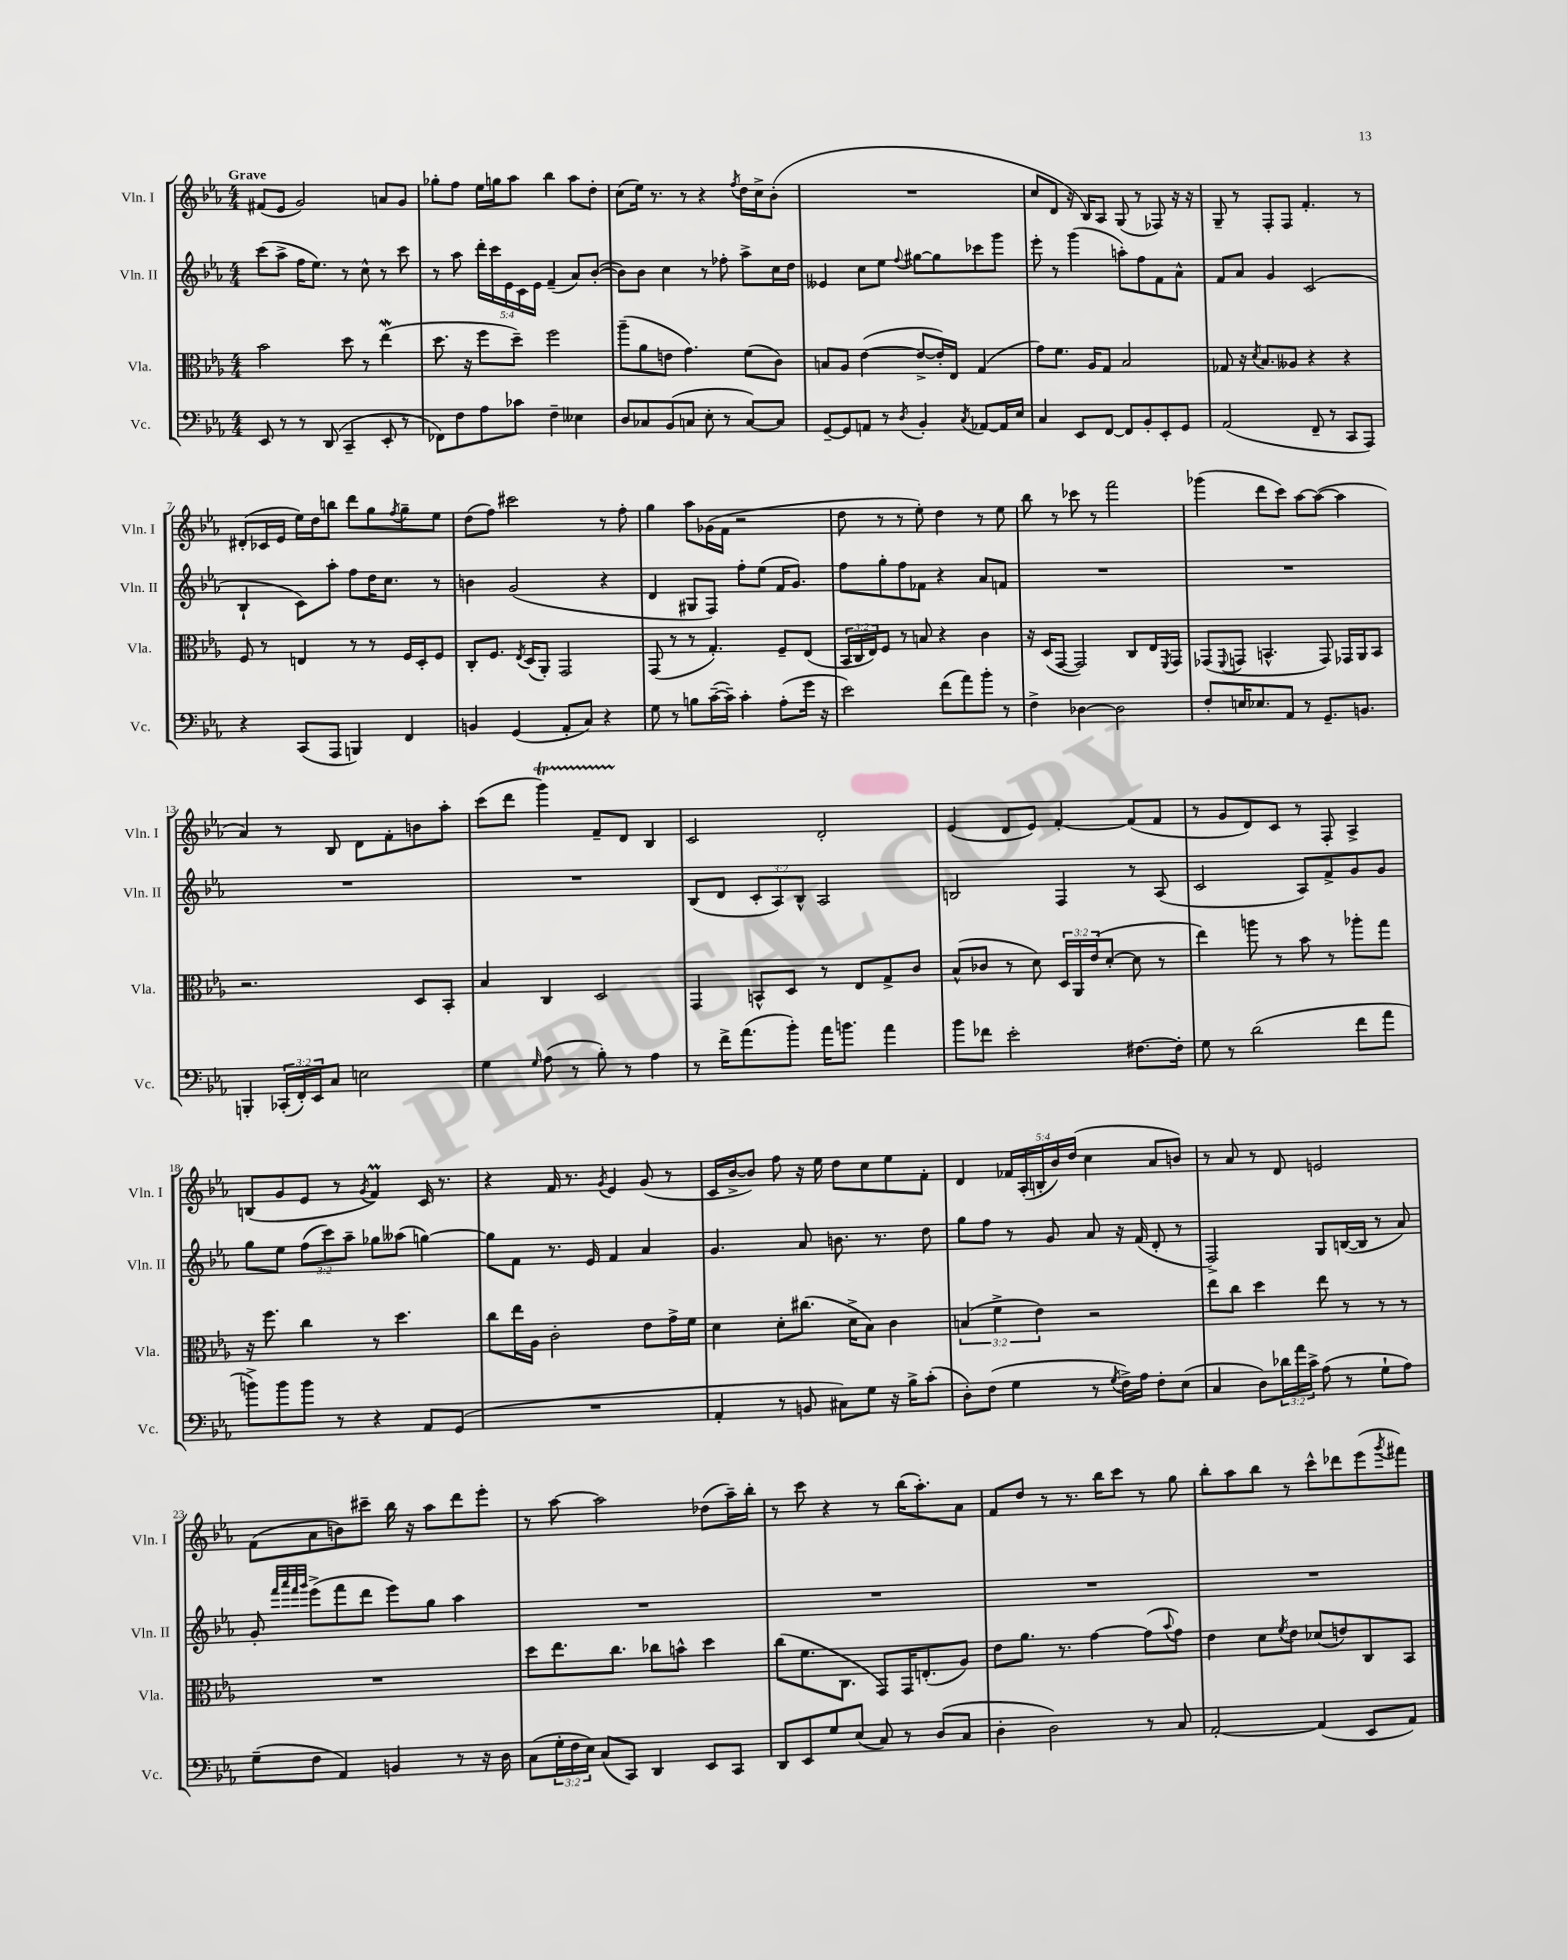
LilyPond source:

<<
\new StaffGroup <<
\new Staff = "s0" \with { instrumentName = "Vln. I" shortInstrumentName = "Vln. I" } {
    \clef treble \key ees \major \numericTimeSignature \time 4/4 \override Staff.TupletNumber.text = #tuplet-number::calc-fraction-text \tempo "Grave"
    fis'8( ees'8 g'2) a'8 g'8 |
    ges''8-. f''8 ees''16 g''16 aes''8 bes''4 aes''8 d''8-. |
    c''8( ees''16) r8. r8 r4 \acciaccatura { f''8 } d''16 c''16-> bes'8-.( |
    R1 |
    c''8 d'8 r16 bes16) aes8 g8( r8 fes8) r16 r16 |
    g8-- r8 f8-. f8 f'4.-. r8 |
    dis'8-.( ces'16 ees'16 ees''16) d''16 b''8 d'''8 g''8 \acciaccatura { f''8 } g''8-- ees''8 |
    d''8( f''8) cis'''2 r8 f''8-. |
    g''4 aes''8 ges'16( f'16 r2 |
    d''8 r8 r8 ees''8-.) d''4 r8 ees''8 |
    bes''8 r8 ces'''8 r8 f'''2 |
    ges'''4( d'''8 c'''8) aes''8~ aes''8~( aes''4 |
    aes'4) r8 bes8 d'8 f'8-. b'8 aes''8-. |
    c'''8( d'''8 g'''4\startTrillSpan) f'8-- d'8\stopTrillSpan bes4 |
    c'2 d'2-. |
    ees'4( d'8 ees'8) f'4~-. f'8( f'8 |
    r8 g'8 d'8) c'8 r8 f8-. aes4-> |
    b8( g'8 ees'8 r8 \acciaccatura { g'8 } f'4\prall) c'16 r8. |
    r4 f'16 r8. \acciaccatura { g'8 } ees'4 g'8( r8 |
    c'16 bes'16~-> bes'8) f''8 r16 ees''16 d''8 c''8 ees''8 f'8-. |
    d'4 \tuplet 5/4 { fes'16 aes16-.( b16-. bes'16) d''16( } c''4 aes'8 b'8) |
    r8 aes'8 r8 d'8 e'2 |
    f'8( aes'8 b'8) cis'''8-- bes''16 r16 aes''8 d'''8 ees'''8-. |
    r8 aes''8~ aes''2 des''8( aes''16--) bes''16-. |
    r8 c'''8 r4 r8 bes''16( aes''8.-.) aes'8 |
    f'8 d''8 r8 r8. bes''16 c'''8 r8 g''8 |
    bes''8-. aes''8 bes''8 r8 c'''8-^ des'''8 ees'''8( \acciaccatura { g'''8 } fis'''8) \bar "|." |
}
\new Staff = "s1" \with { instrumentName = "Vln. II" shortInstrumentName = "Vln. II" } {
    \clef treble \key ees \major \numericTimeSignature \time 4/4 \override Staff.TupletNumber.text = #tuplet-number::calc-fraction-text
    c'''8( aes''8-> f''16 ees''8.) r8 c''8-^ r8 c'''8 |
    r8 aes''8 \tuplet 5/4 { d'''16-. c'''16 ees'16 c'16 ees'16 } f'4--( aes'8) bes'8~-.( |
    bes'8) bes'8 c''4 r8 fes''8-. aes''8-> c''16 d''16 |
    eeses'4 c''8 ees''8 \appoggiatura { f''8 } gis''8~ gis''8 ces'''8 g'''8 |
    ees'''8-. r8 g'''4( a''8-.) f''8 f'8 aes'8-^ |
    f'8 aes'8 g'4 c'2( |
    bes4-! c'8) aes''8-. f''8 d''16 c''8. r8 |
    b'4 g'2( r4 |
    d'4 gis8 f8) f''8-. ees''8( f'16 g'8.) |
    f''8 g''8-. f''8 fes'8 r4 aes'8 f'8 |
    R1 |
    R1 |
    R1 |
    R1 |
    bes8( d'8 \tuplet 3/2 { c'8-. aes8) bes8-^ } aes2 |
    b2 f4 r8 aes8( |
    c'2 aes8) f'8-> g'8 g'8 |
    g''8 ees''8 \tuplet 3/2 { f''8( c'''8) aes''8-- } ges''8 aeses''8( g''4~) |
    g''8 f'8 r8. ees'16 f'4 aes'4 |
    g'4. aes'8 b'8. r8. d''8 |
    g''8 f''8 r8 g'8 aes'8 r16 f'16( d'8-. r8 |
    f2->) g8 b16~( b16 r8 aes'8) |
    g'8-. \grace { f'''32 aes'''32 f'''32 g'''32 } ees'''8->( f'''8 d'''8 ees'''8) g''8 aes''4 |
    R1 |
    R1 |
    R1 |
    R1 \bar "|." |
}
\new Staff = "s2" \with { instrumentName = "Vla." shortInstrumentName = "Vla." } {
    \clef alto \key ees \major \numericTimeSignature \time 4/4 \override Staff.TupletNumber.text = #tuplet-number::calc-fraction-text
    bes'2 d''8 r8 ees''4\mordent( |
    d''8. r16 f''8 d''8--) f''2 |
    aes''8--( aes'8 e'8 g'4.) f'8( c'8) |
    b8 aes8 ees'4~( ees'8~-> ees'16-.) ees16 g4( |
    g'8) f'8. aes16 g8 bes2 |
    ges8 r16 \acciaccatura { d'8 } bes8. aeses8 r4 r4 |
    f8 r8 e4 r8 r8 f16 d16-. f8 |
    c8-. f8. \acciaccatura { ees8 } d16( aes,8-.) g,2 |
    g,8( r8 r8 g4.-.) f8-- ees8( |
    \tuplet 3/2 { bes,16 c16 ees16) } f8 r8 b8 r4 c'4 |
    r16 d16( g,8~ g,2) c8 ees16 \acciaccatura { f,8 } g,16 |
    ges,8( \appoggiatura { f,8 } g,8 b,4.-^ g,8) ges,16 aes,16 b,8 |
    r2. d8 bes,8-. |
    bes4 c4 d2 |
    g,4 b,8-^ d8 r8 ees8 g8-> c'8 |
    bes8-^( ces'8 r8 d'8) \tuplet 3/2 { d16 aes,16 ees'16( } d'8~-. d'8 r8 |
    ees''4) a''8 r8 bes'8 r8 aes''8-. g''8 |
    r16 f''8. c''4 r8 d''4. |
    c''8 ees''16 aes16 c'2-. ees'8 g'16-> f'16 |
    d'4 d'8-. cis''8.( d'16-> bes8) c'4 |
    \tuplet 3/2 { b4( f'4-> ees'4) } r2 |
    ees''8 c''8 d''4 ees''8 r8 r8 r8 |
    R1 |
    d''8 ees''8. c''8. ces''8 b'8-^ d''4 |
    c''8( f'8. c8. g,8) g,16 e8.-.( aes8) |
    ees'8 aes'8. r8. g'4~ g'8( \appoggiatura { bes'8 } g'8) |
    ees'4 d'8 \acciaccatura { f'8 } ees'8 des'8( e'8) c8 bes,8 \bar "|." |
}
\new Staff = "s3" \with { instrumentName = "Vc." shortInstrumentName = "Vc." } {
    \clef bass \key ees \major \numericTimeSignature \time 4/4 \override Staff.TupletNumber.text = #tuplet-number::calc-fraction-text
    ees,8 r8 r8 d,8( c,4-- ees,8-. r8 |
    fes,8) f8 aes8 ces'8 f4-- eeses4 |
    d8 ces8 bes,8( c8 ees8-. r8 c8~) c8 |
    g,8~-- g,8 a,8 r8 \acciaccatura { d8 } bes,4-. \acciaccatura { c8 } aes,8~ aes,16 ees16 |
    c4 ees,8 f,8~ f,8 bes,8-. ees,8-. g,8 |
    aes,2( f,8-- r8 c,8 aes,,8) |
    r4 c,8( aes,,8 b,,4) f,4 |
    b,4 g,4( aes,8-. c8) r4 |
    g8 r8 b8 c'16~--( c'16--) c'4-. aes8-.( g'16 r16 |
    ees'2) f'8( aes'8) bes'8-. r8 |
    f4-> des4~ des2 |
    f8-. e16 ees8. aes,8 r8 g,8.-- b,8. |
    b,,4-. \tuplet 3/2 { ces,16-.( f,16-.) ees,16 } c8 e2 |
    g4 \grace { g16 } aes8( r8 bes8-.) r8 aes4 |
    r8 f'16-> aes'8.( bes'8-.) aes'16 b'8. aes'4 |
    bes'8 fes'8 ees'2-. fis8.~ fis16-. |
    g8 r8 d'2( f'8 aes'8 |
    b'8->) b'8 b'8 r8 r4 aes,8 g,8( |
    R1 |
    aes,4-. r8 b,8 cis8) g8 r16 bes16-> c'8-.( |
    d8-.) f8( g4 r8 \acciaccatura { g8 } f16->) aes16 f8-. ees8( |
    c4 d8) \tuplet 3/2 { des'16 aes'16 c'16-> } aes8( r8 g8-! aes8) |
    g8--( f8 aes,4) b,4 r8 r16 d16 |
    c8( \tuplet 3/2 { g16-. f16 ees16) } c8( c,8) d,4 ees,8 c,8 |
    d,8 ees,8 g8 ees8( c8) r8 d8( c8 |
    d4-. d2) r8 c8 |
    aes,2~-. aes,4( ees,8 aes,8) \bar "|." |
}
>>
>>
